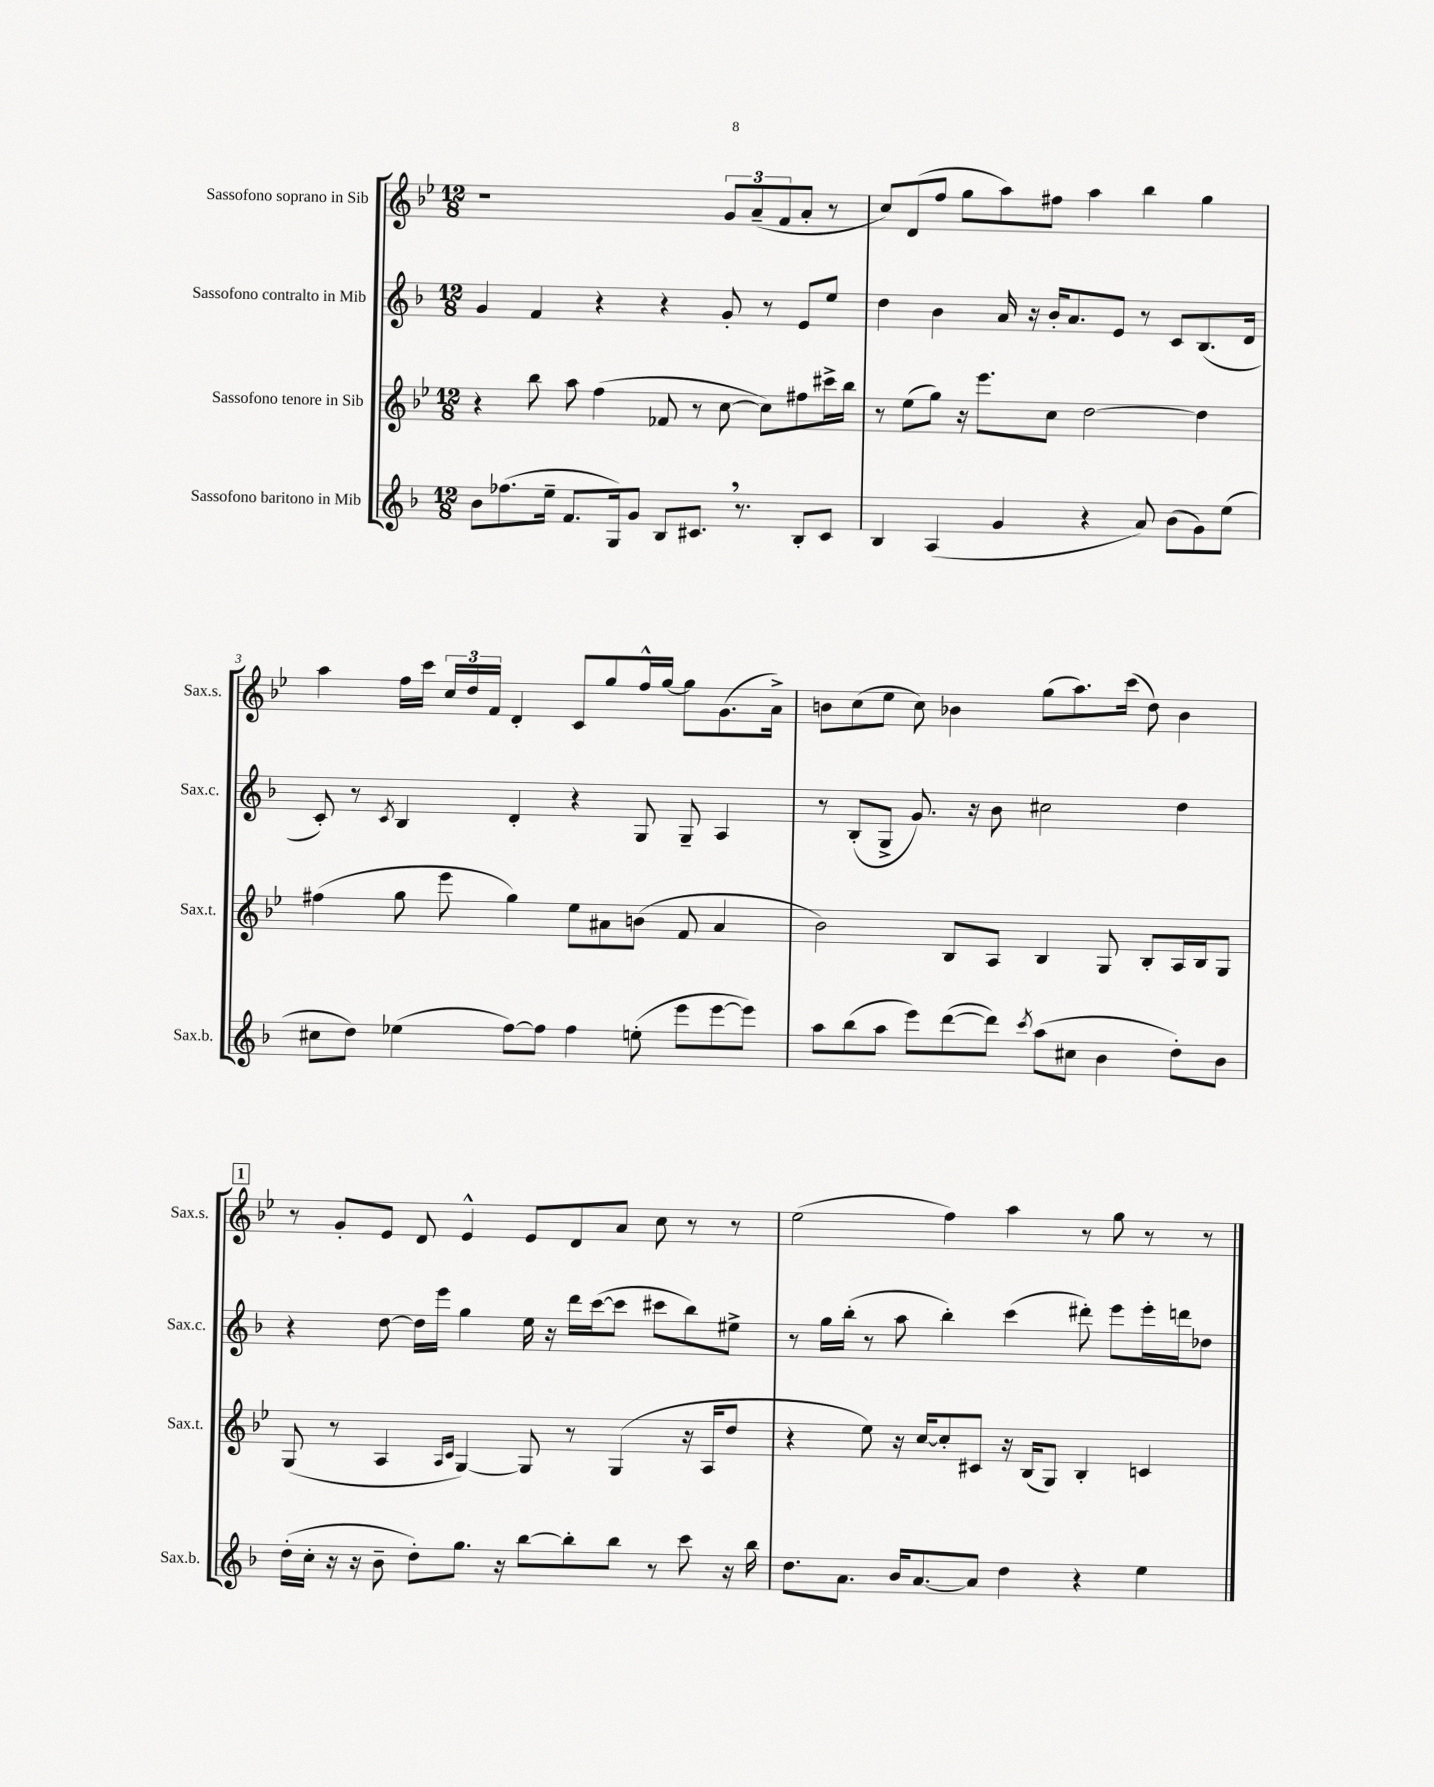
<<
\new StaffGroup <<
\new Staff = "s0" \with { instrumentName = "Sassofono soprano in Sib" shortInstrumentName = "Sax.s." } {
    \clef treble \key bes \major \numericTimeSignature \time 12/8
    r1 \tuplet 3/2 { g'8 a'8--( f'8 } a'8-. r8 |
    c''8) d'8( f''8 g''8 a''8) fis''8 a''4 bes''4 g''4 |
    a''4 f''16 c'''16 \tuplet 3/2 { c''16 d''16 f'16 } d'4-. c'8 g''8 f''16-^ g''16~ g''8 g'8.( a'16->) |
    b'8 c''8( ees''8 c''8) bes'4 g''8( a''8.) c'''16( d''8) bes'4 |
    \mark \markup { \box "1" } r8 g'8-. ees'8 d'8 ees'4-^ ees'8 d'8 a'8 c''8 r8 r8 |
    ees''2( f''4) a''4 r8 g''8 r8 r8 \bar "|." |
}
\new Staff = "s1" \with { instrumentName = "Sassofono contralto in Mib" shortInstrumentName = "Sax.c." } {
    \clef treble \key f \major \numericTimeSignature \time 12/8
    g'4 f'4 r4 r4 g'8-. r8 e'8 e''8 |
    d''4 bes'4 a'16 r16 bes'16-. a'8. e'8 r8 c'8 bes8.( d'16 |
    c'8-.) r8 \acciaccatura { c'8 } bes4 d'4-. r4 g8 g8-- a4 |
    r8 bes8-.( g8-> g'8.) r16 bes'8 cis''2 d''4 |
    \mark \markup { \box "1" } r4 d''8~ d''16 e'''16 g''4 e''16 r16 d'''16 c'''16~( c'''8 cis'''8 bes''8) eis''8-> |
    r8 g''16 bes''16-.( r8 a''8 bes''4-.) c'''4( dis'''8-.) e'''8 e'''16-. d'''16 des''8 \bar "|." |
}
\new Staff = "s2" \with { instrumentName = "Sassofono tenore in Sib" shortInstrumentName = "Sax.t." } {
    \clef treble \key bes \major \numericTimeSignature \time 12/8
    r4 bes''8 a''8 f''4( fes'8 r8 c''8~ c''8) fis''8 cis'''16-> bes''16 |
    r8 ees''8( g''8) r16 ees'''8. c''8 d''2~ d''4 |
    fis''4( g''8 ees'''8 g''4) ees''8 ais'8 b'8( f'8 ais'4 |
    bes'2) bes8 a8 bes4 g8 bes8-. a16 bes16 g8 |
    \mark \markup { \box "1" } g8( r8 a4 \grace { a16 c'16 } g4~) g8 r8 g4( r16 a16 d''8 |
    r4 ees''8) r16 c''16~ c''8-. cis'8 r16 bes16( g8) bes4-. c'4 \bar "|." |
}
\new Staff = "s3" \with { instrumentName = "Sassofono baritono in Mib" shortInstrumentName = "Sax.b." } {
    \clef treble \key f \major \numericTimeSignature \time 12/8
    bes'8 fes''8.( e''16-- f'8. g16) g'8 bes8 cis'8. \breathe r8. bes8-. cis'8 |
    bes4 a4( g'4 r4 a'8) bes'8( g'8) e''8( |
    cis''8 d''8) ees''4( f''8~) f''8 f''4 e''8-.( e'''8 e'''8~ e'''8) |
    a''8 bes''8( a''8 e'''8) d'''8~( d'''8) \acciaccatura { c'''8 } a''8( cis''8 bes'4 d''8-.) bes'8 |
    \mark \markup { \box "1" } d''16-.( c''16-. r16 r16 bes'8-- d''8-.) g''8. r16 bes''8~ bes''8-. bes''8 r8 c'''8 r16 bes''16 |
    d''8. a'8. bes'16 a'8.~ a'8 d''4 r4 e''4 \bar "|." |
}
>>
>>
